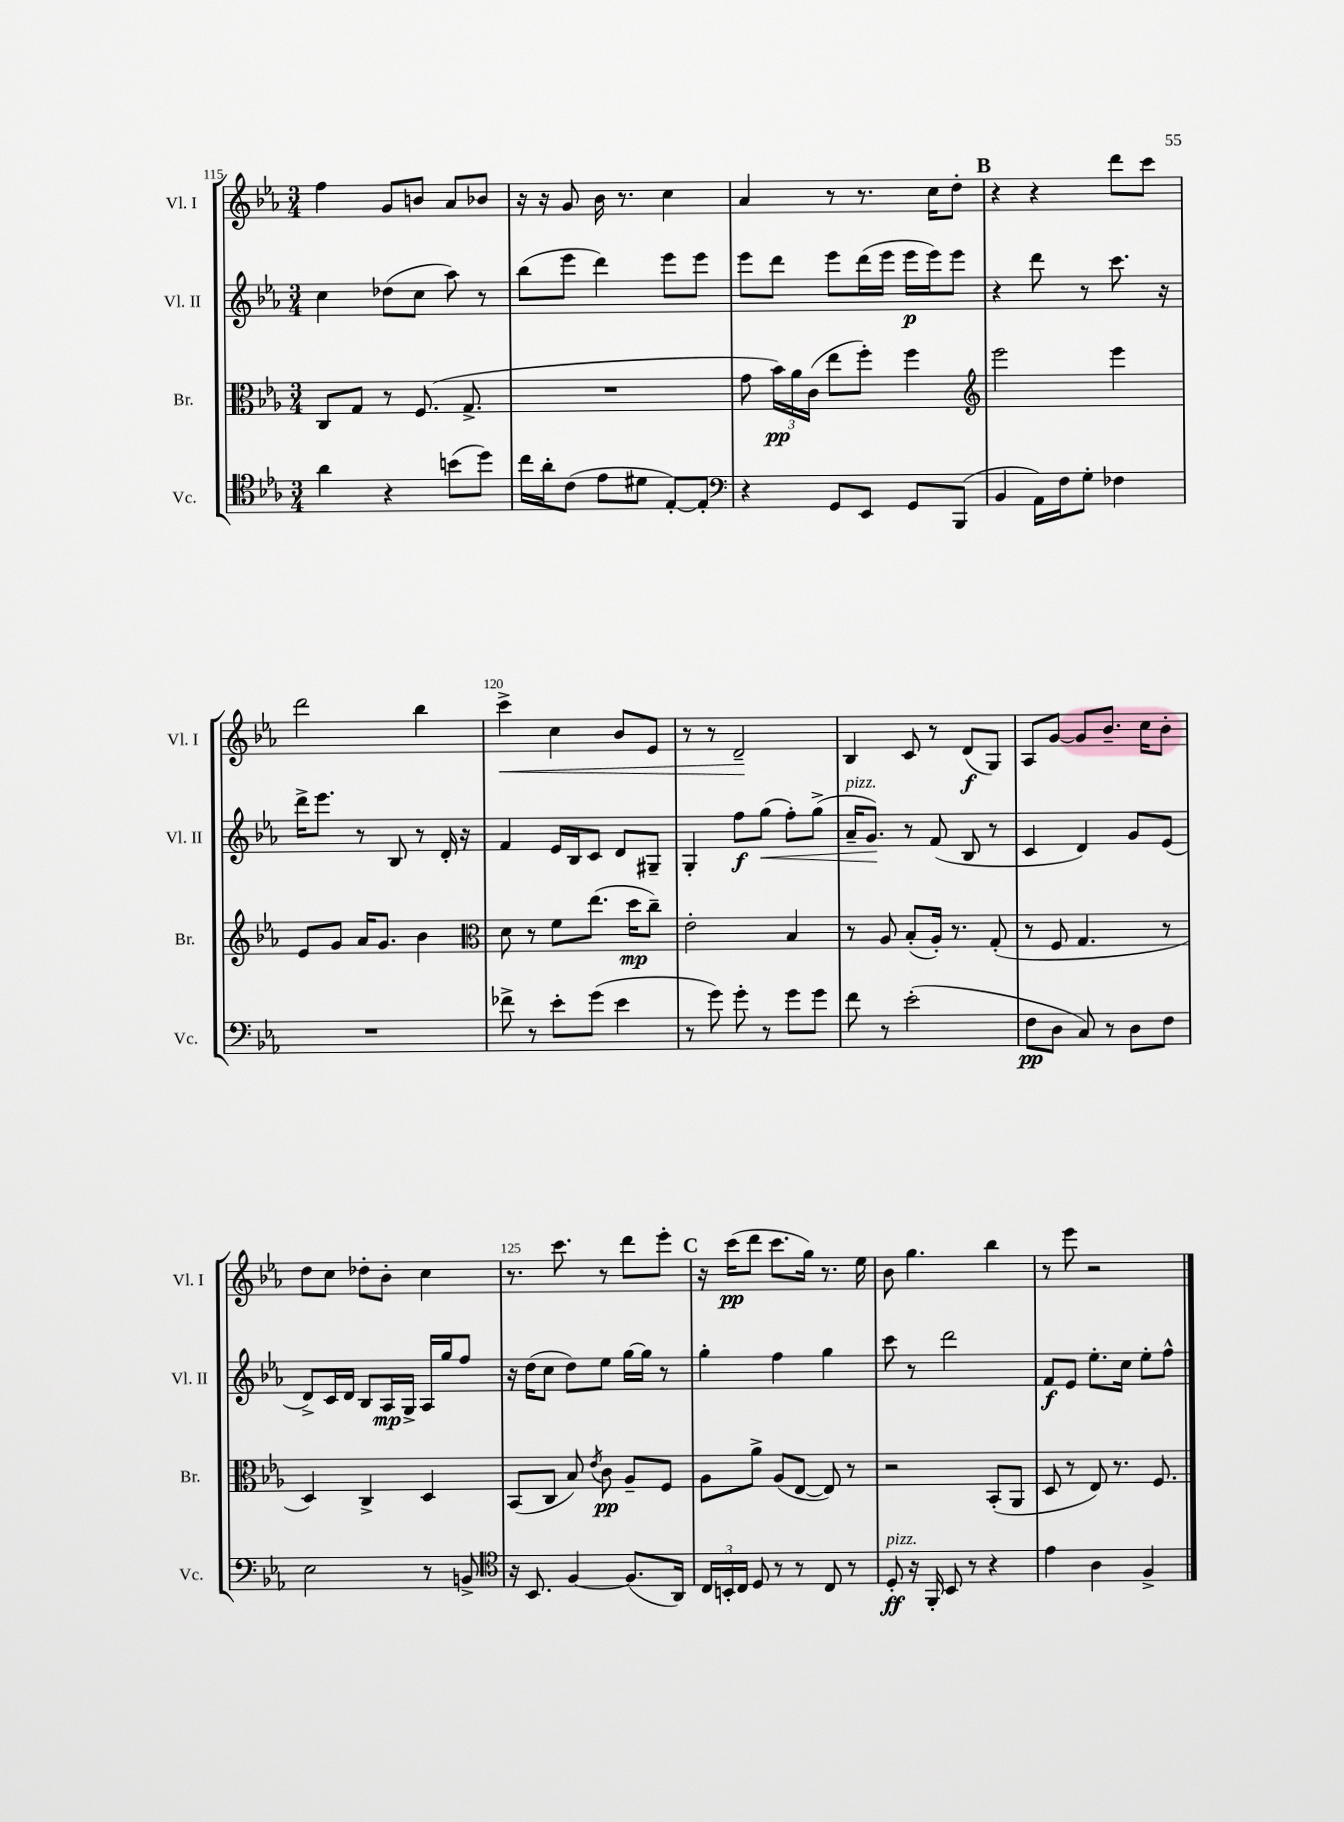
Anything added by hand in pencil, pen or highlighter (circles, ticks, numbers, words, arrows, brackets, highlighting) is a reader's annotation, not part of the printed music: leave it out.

**kern	**dynam	**kern	**dynam	**kern	**dynam	**kern	**dynam
*part4	*part4	*part3	*part3	*part2	*part2	*part1	*part1
*staff4	*staff4	*staff3	*staff3	*staff2	*staff2	*staff1	*staff1
*I"Vc.	*	*I"Br.	*	*I"Vl. II	*	*I"Vl. I	*
*I'Vc.	*	*I'Br.	*	*I'Vl. II	*	*I'Vl. I	*
*clefC4	*	*clefC3	*	*clefG2	*	*clefG2	*
*k[b-e-a-]	*	*k[b-e-a-]	*	*k[b-e-a-]	*	*k[b-e-a-]	*
*M3/4	*	*M3/4	*	*M3/4	*	*M3/4	*
=115	=115	=115	=115	=115	=115	=115	=115
4a-\	.	8C/L	.	4cc\	.	4ff\	.
.	.	8G/J	.	.	.	.	.
4r	.	8r	.	(8dd-X\L	.	8g/L	.
.	.	(8.F/	.	8cc\J	.	8bn/J	.
(8bn\L	.	.	.	8aa-\)	.	8a-/L	.
.	.	8.G^/	.	.	.	.	.
8dd\J)	.	.	.	8r	.	8b-X/J	.
=116	=116	=116	=116	=116	=116	=116	=116
16cc\LL	.	2.r	.	(8bb-\L	.	16r	.
16a-'\J	.	.	.	.	.	16r	.
(8c\J	.	.	.	8eee-\J	.	8g/	.
8e-\L	.	.	.	4ddd\)	.	16b-\	.
.	.	.	.	.	.	8.r	.
8d#X\J	.	.	.	.	.	.	.
[8E-'/L)	.	.	.	8eee-\L	.	4cc\	.
8E-'/J]	.	.	.	8eee-\J	.	.	.
=117	=117	=117	=117	=117	=117	=117	=117
*clefF4	*	*	*	*	*	*	*
4r	.	8g\	.	8eee-\L	.	4a-/	.
.	.	24b-\LL)	pp	8ddd\J	.	.	.
.	.	24a-\	.	.	.	.	.
.	.	(24c\JJ	.	.	.	.	.
8GG/L	.	8ee-\L	.	8eee-\L	.	8r	.
8EE-/J	.	8ff'\J)	.	(16ddd\L	.	8.r	.
.	.	.	.	16eee-\JJ	.	.	.
8GG/L	.	4ff\	.	16eee-\LL	p	.	.
.	.	.	.	16eee-\J)	.	16cc\KL	.
(8BBB-/J	.	.	.	8eee-\J	.	8dd'\J	.
!!LO:REH:place=s1:t=B
=118	=118	=118	=118	=118	=118	=118	=118
*	*	*clefG2	*	*	*	*	*
4BB-/	.	2eee-\	.	4r	.	4r	.
16AA-\LL)	.	.	.	8ddd\	.	4r	.
16F\J	.	.	.	.	.	.	.
8G'\J	.	.	.	8r	.	.	.
4F-X\	.	4eee-\	.	8.ccc\	.	8ddd\L	.
.	.	.	.	.	.	8ccc\J	.
.	.	.	.	16r	.	.	.
!!LO:LB:g=z
=119	=119	=119	=119	=119	=119	=119	=119
2.r	.	8e-/L	.	16ddd^\KL	.	2ddd\	.
.	.	.	.	8.eee-\J	.	.	.
.	.	8g/J	.	.	.	.	.
.	.	16a-/KL	.	8r	.	.	.
.	.	8.g/J	.	.	.	.	.
.	.	.	.	8B-/	.	.	.
.	.	4b-\	.	8r	.	4bb-\	.
.	.	.	.	16d'/	.	.	.
.	.	.	.	16r	.	.	.
=120	=120	=120	=120	=120	=120	=120	=120
*	*	*clefC3	*	*	*	*	*
!	!	!	!	!	!	!	!LO:HP:b
8f-X^\	.	8d\	.	4f/	.	4ccc^\	<
8r	.	8r	.	.	.	.	.
8e-'\L	.	8f\L	.	16e-/LL	.	4cc\	.
.	.	.	.	16B-/J	.	.	.
(8g\J	.	(8.ee-\J	.	8c/J	.	.	.
4e-\	.	.	.	8d/L	.	8b-/L	.
.	.	16dd\KL	mp	.	.	.	.
.	.	8cc~\J)	.	8G#X~/J	.	8e-/J	.
=121	=121	=121	=121	=121	=121	=121	=121
8r	.	2e-'\	.	4G'/	.	8r	.
8g\)	.	.	.	.	.	8r	.
8g'\	.	.	.	8ff\L	f	2d~/	.
!	!	!	!	!	!LO:HP:b	!	!
8r	.	.	.	(8gg\J	<	.	.
8g\L	.	4B-/	.	8ff'\L)	.	.	.
8g\J	.	.	.	(8gg^\J	.	.	.
.	.	.	.	.	.	.	[
=122	=122	=122	=122	=122	=122	=122	=122
!	!	!	!	!LO:TX:a:i:t=pizz.	!	!	!
8f\	.	8r	.	16a-~/KL	.	4B-/	.
.	.	.	.	8.g/J)	.	.	.
8r	.	8A-/	.	.	.	.	.
(2e-'\	.	(8B-'/L	.	8r	[	8c/	.
.	.	16A-'/Jk)	.	(8f/	.	8r	.
.	.	8.r	.	.	.	.	.
.	.	.	.	8B-/	.	(8d/L	f
.	.	(8G'/	.	8r	.	8G/J)	.
=123	=123	=123	=123	=123	=123	=123	=123
8F\L	pp	8r	.	4c/	.	8A-/L	.
8D\J	.	8F/	.	.	.	[8g/J	.
8C/)	.	4.G/	.	4d/)	.	8g/L]	.
8r	.	.	.	.	.	8.b-~/J	.
8D\L	.	.	.	8g/L	.	.	.
.	.	.	.	.	.	16cc\KL	.
8F\J	.	8r	.	(8e-/J	.	8b-'\J	.
!!LO:LB:g=z
=124	=124	=124	=124	=124	=124	=124	=124
2E-\	.	4D/)	.	8d^/L)	.	8dd\L	.
.	.	.	.	16c/L	.	8cc\J	.
.	.	.	.	16d/JJ	.	.	.
.	.	4C^/	.	8B-/L	.	8dd-X'\L	.
.	.	.	.	16A-/L	mp	8b-'\J	.
.	.	.	.	16G^/JJ	.	.	.
8r	.	4D/	.	16A-/LL	.	4cc\	.
.	.	.	.	16gg/J	.	.	.
8BBn^/	.	.	.	8ff/J	.	.	.
=125	=125	=125	=125	=125	=125	=125	=125
*clefC4	*	*	*	*	*	*	*
16r	.	(8BB-/L	.	16r	.	8.r	.
8.BB-/	.	.	.	(16dd\KL	.	.	.
.	.	8C/J	.	8cc\J	.	.	.
.	.	.	.	.	.	8.ccc\	.
[4F/	.	8B-/)	.	8dd\L)	.	.	.
.	.	8qe-/	.	.	.	.	.
.	.	8c\	pp	8ee-\J	.	8r	.
(8.F/L]	.	8A-~/L	.	[16gg\LL	.	8ddd\L	.
.	.	.	.	16gg\JJ]	.	.	.
.	.	8F/J	.	8r	.	8eee-'\J	.
16AA-/Jk)	.	.	.	.	.	.	.
!!LO:REH:place=s1:t=C
=126	=126	=126	=126	=126	=126	=126	=126
24C/LL	.	8A-\L	.	4gg'\	.	16r	.
24BBn'/	.	.	.	.	.	.	.
.	.	.	.	.	.	(16ccc\KL	pp
24C/JJ	.	.	.	.	.	.	.
8D/	.	8a-^\J	.	.	.	8ddd\J	.
8r	.	(8A-/L	.	4ff\	.	8.ccc\L	.
8r	.	[8E-/J	.	.	.	.	.
.	.	.	.	.	.	16gg\Jk)	.
8C/	.	8E-/])	.	4gg\	.	8.r	.
8r	.	8r	.	.	.	.	.
.	.	.	.	.	.	16ee-\	.
=127	=127	=127	=127	=127	=127	=127	=127
!LO:TX:a:i:t=pizz.	!	!	!	!	!	!	!
8D'/	ff	2r	.	8ccc\	.	8b-\	.
16r	.	.	.	8r	.	4.gg\	.
16FF'/	.	.	.	.	.	.	.
8BB-/	.	.	.	2ddd\	.	.	.
8r	.	.	.	.	.	.	.
4r	.	(8BB-'/L	.	.	.	4bb-\	.
.	.	8AA-/J	.	.	.	.	.
=128	=128	=128	=128	=128	=128	=128	=128
4e-\	.	8D/	.	8f/L	f	8r	.
.	.	8r	.	8e-/J	.	8eee-\	.
4A-\	.	8E-/)	.	8.ee-'\L	.	2r	.
.	.	8.r	.	.	.	.	.
.	.	.	.	16cc\Jk	.	.	.
4F^/	.	.	.	8ee-'\L	.	.	.
.	.	8.F/	.	.	.	.	.
.	.	.	.	8ff^^\J	.	.	.
==	==	==	==	==	==	==	==
*-	*-	*-	*-	*-	*-	*-	*-
